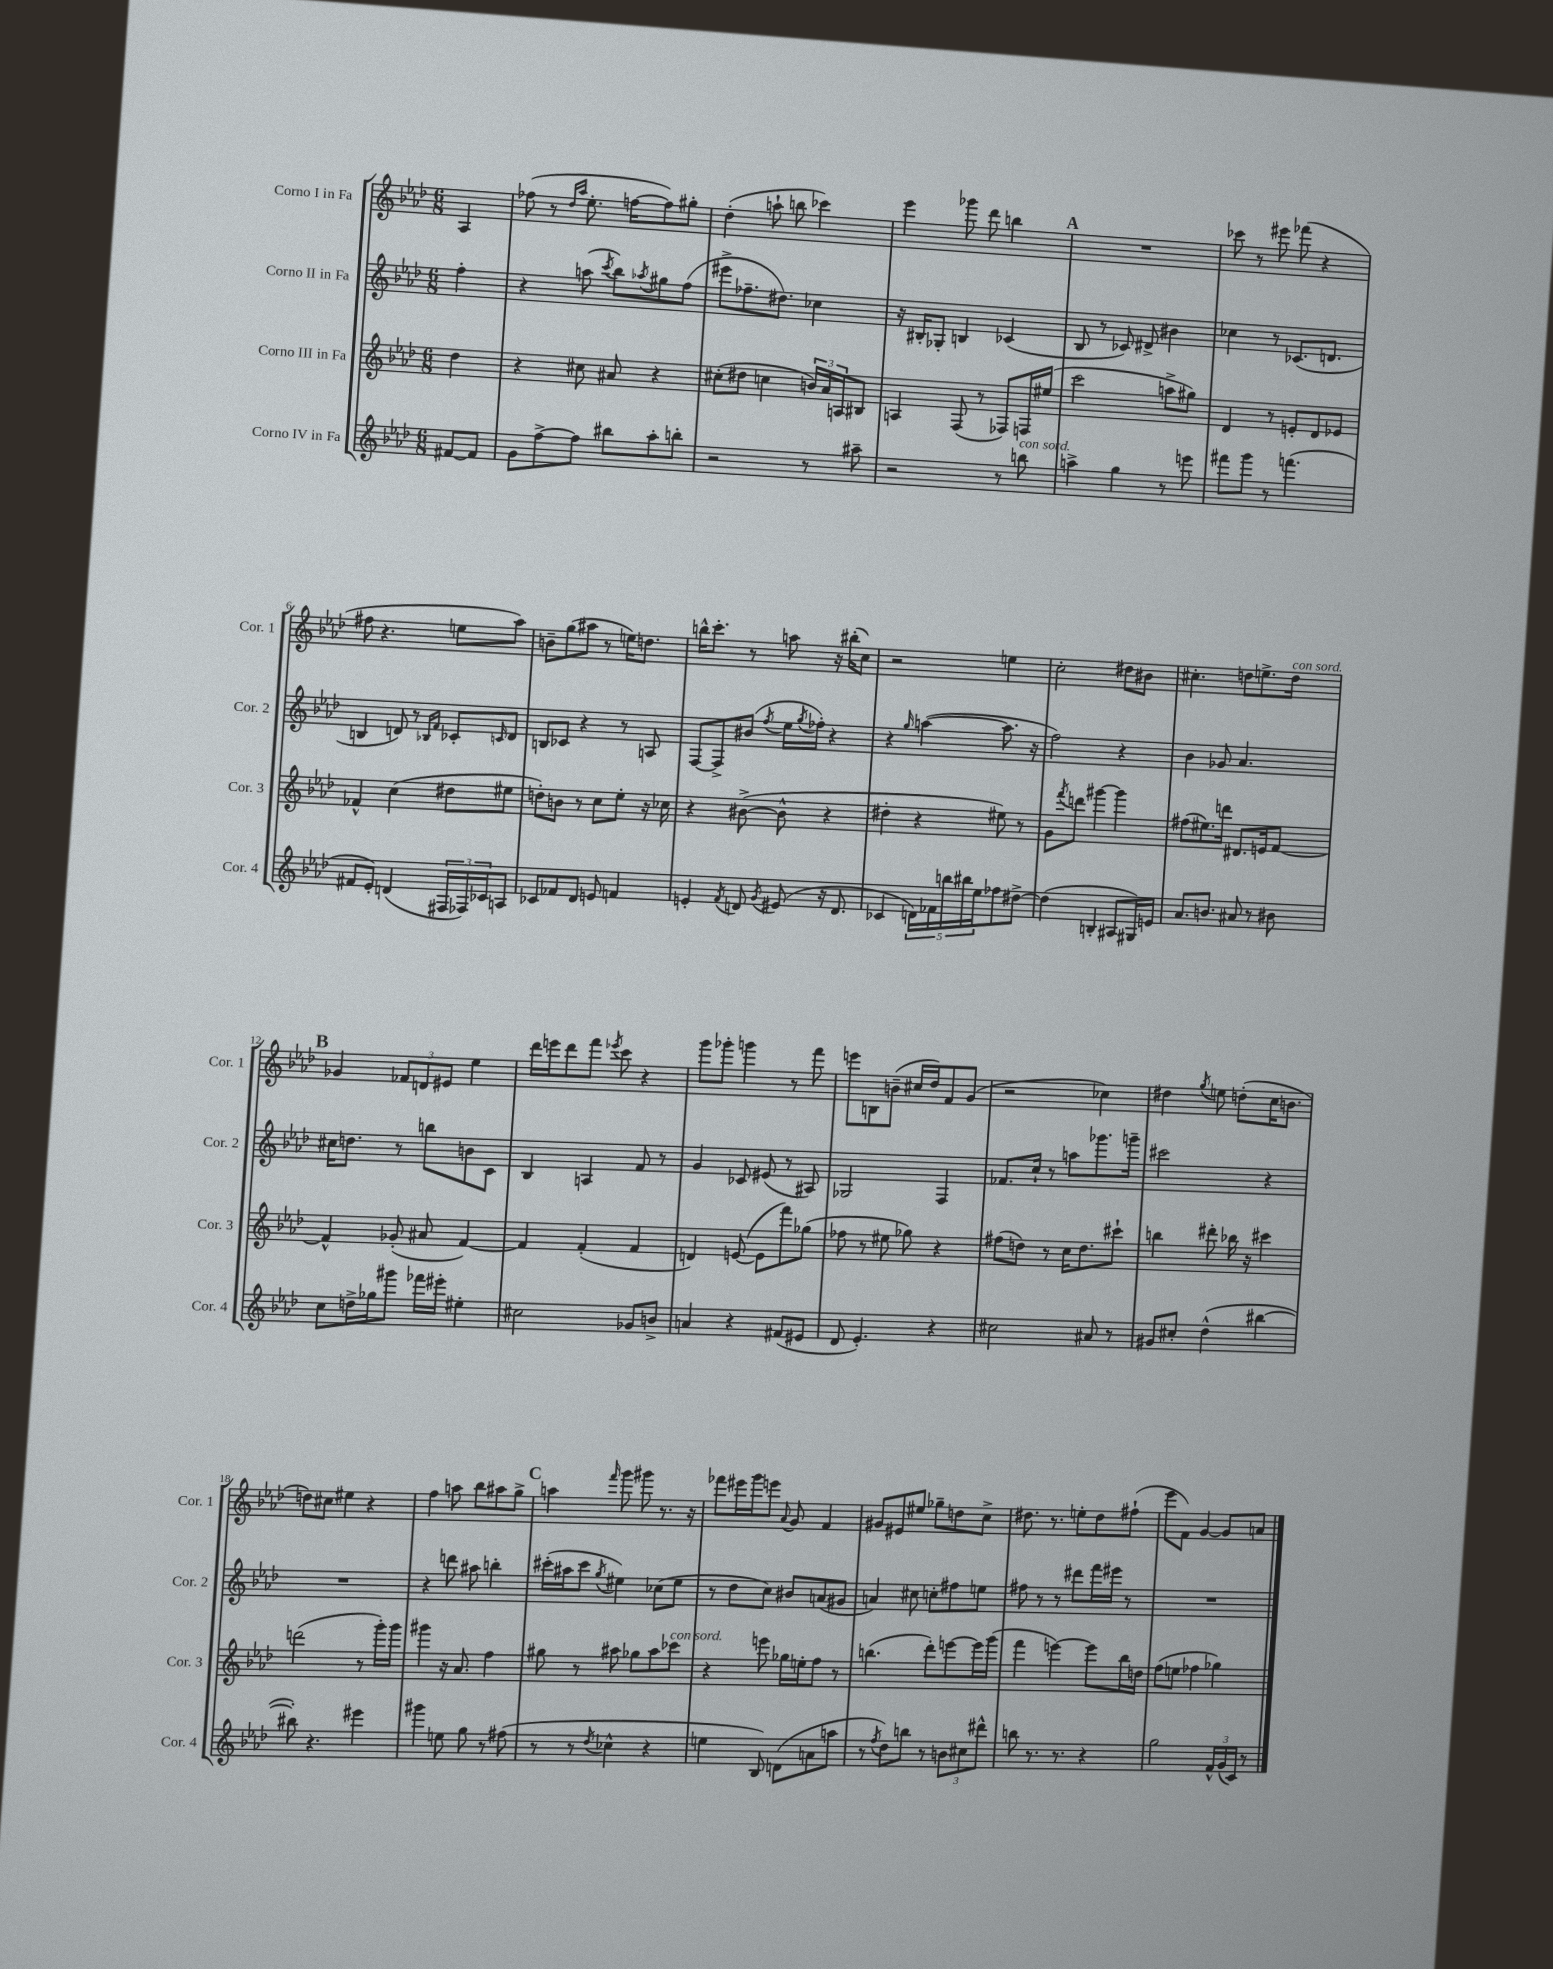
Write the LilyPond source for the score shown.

<<
\new StaffGroup <<
\new Staff = "s0" \with { instrumentName = "Corno I in Fa" shortInstrumentName = "Cor. 1" } {
    \clef treble \key aes \major \numericTimeSignature \time 6/8 \partial 4
    aes4 |
    fes''8( r8 \grace { des''16 aes''16 } ees''8.-. f''16~ f''8) gis''8-. |
    des''4-.( a''8-! b''8 ces'''4) |
    ees'''4 ges'''8 des'''8 b''4 |
    \mark \markup { \bold "A" } R2. |
    ces'''8 r8 eis'''8 fes'''8( r4 |
    fis''8 r4. e''8 aes''8) |
    b'8-- g''8( ais''8 r8 e''16) d''8. |
    b''16-^ c'''8.-. r8 a''8 r16 bis''16-.( c''8) |
    r2 e''4 |
    c''2-. dis''8 bis'8 |
    cis''4.-. d''8 e''8.-> d''16^\markup { \italic "con sord." } |
    \mark \markup { \bold "B" } ges'4 \tuplet 3/2 { fes'8 d'8 eis'8 } ees''4 |
    des'''16 e'''16 des'''8 f'''8 \acciaccatura { ees'''8 } c'''8 r4 |
    g'''8 ges'''8-. g'''4 r8 f'''8 |
    e'''8 b8 b'8--( cis''16 des''16) f'8 g'8( |
    r2 ces''4) |
    dis''4 \acciaccatura { g''8 } e''8 d''8-.( c''16 b'8. |
    d''8) cis''8 eis''4 r4 |
    f''4 a''8 bes''8 ais''8 g''8-> |
    \mark \markup { \bold "C" } a''4 \grace { f'''16 } g'''8 gis'''8 r8. r16 |
    fes'''8 eis'''16 g'''16 e'''8 \appoggiatura { aes'8 } g'8 f'4 |
    gis'8 eis'8 eis''8 ges''8-- d''8 c''8-> |
    dis''8. r8. e''8-. dis''8 fis''8-!( |
    ees'''8 f'8) g'4~ g'8 a'8 \bar "|." |
}
\new Staff = "s1" \with { instrumentName = "Corno II in Fa" shortInstrumentName = "Cor. 2" } {
    \clef treble \key aes \major \numericTimeSignature \time 6/8 \partial 4
    f''4-. |
    r4 a''8( \acciaccatura { c'''8 } bes''8) \acciaccatura { aes''8 } gis''8 f''8( |
    eis'''8-> fes''8.-- dis''8.) ces''4 |
    r16 bis16-. ges8-. b4 ces'4( |
    \mark \markup { \bold "A" } bes8 r8 ces'8) dis'8-> bis'4 |
    ces''4 r8 ces'8.( d'8. |
    b4 d'8) r8 \grace { bes16 f'16 } ces'8-. \grace { c'16 } d'8 |
    b8 ces'8 r4 r8 a8 |
    f8~ f8-> bis'8( \acciaccatura { f''8 } ees''16 \acciaccatura { g''8 } fes''16-.) r4 |
    r4 \grace { g''16 } a''4~( a''8. r16 |
    f''2) r4 |
    bes'4 ges'8 aes'4. |
    \mark \markup { \bold "B" } cis''16 d''8. r8 b''8 b'8 c'8 |
    bes4 a4 f'8 r8 |
    g'4 ces'8 eis'8( r8 ais8) |
    ges2 f4 |
    fes'8. c''16-! r8 a''8 ges'''8. g'''16-- |
    cis'''2 r4 |
    R2. |
    r4 d'''8 ais''8 b''4-. |
    \mark \markup { \bold "C" } cis'''16-.( ais''16 cis'''8 \acciaccatura { g''8 } eis''4) ces''8( eis''8 |
    r8 des''8 c''8) bis'8 a'8( gis'8 |
    a'4) cis''8 c''8-. fis''8 e''8 |
    fis''8 r8 r8 dis'''8 f'''16 eis'''16 r8 |
    R2. \bar "|." |
}
\new Staff = "s2" \with { instrumentName = "Corno III in Fa" shortInstrumentName = "Cor. 3" } {
    \clef treble \key aes \major \numericTimeSignature \time 6/8 \partial 4
    des''4 |
    r4 cis''8 ais'8 r4 |
    cis''8-.( dis''8 c''4 \tuplet 3/2 { b'16) aes'16 a16 } bis8 |
    a4 f8( r8 fes8) f16 eis''16( |
    \mark \markup { \bold "A" } c'''2 a''8-> gis''8) |
    des'4 r8 e'8-. des'8 ees'8 |
    fes'4-^ c''4( dis''8 eis''8 |
    d''8-.) b'8 r8 c''8 ees''8-. r16 ces''16 |
    r4 bis'8~->( bis'8-^ r4 |
    dis''4-. r4 eis''8) r8 |
    g'8 \acciaccatura { f'''8 } d'''8 gis'''4~ gis'''4 |
    fis''8( eis''8.) d'''16 dis'8. e'16 f'8~ |
    \mark \markup { \bold "B" } f'4-^ ges'8-.( ais'8 f'4~) |
    f'4 f'4-.( f'4 |
    d'4) e'8~( e'8 f'''8) ges''8( |
    fes''8 r8 eis''8 ges''8) r4 |
    fis''8( d''8) r8 c''16 d''8. cis'''8-! |
    b''4 dis'''8-. bes''16 r16 cis'''4 |
    d'''2( r8 g'''16-.) g'''16 |
    gis'''4 r16 aes'8. f''4 |
    \mark \markup { \bold "C" } gis''8 r8 ais''8 ges''8 ais''8 ces'''8^\markup { \italic "con sord." } |
    r4 e'''8 ges''16 e''16-. f''8 r8 |
    b''4.( des'''8-.) e'''8~ e'''16 g'''16( |
    f'''4 e'''4~) e'''8 bes''16 d''16 |
    f''8( e''8 fes''4 ges''4) \bar "|." |
}
\new Staff = "s3" \with { instrumentName = "Corno IV in Fa" shortInstrumentName = "Cor. 4" } {
    \clef treble \key aes \major \numericTimeSignature \time 6/8 \partial 4
    fis'8~ fis'8 |
    g'8 f''8~-> f''8 bis''8 aes''8-. b''8-. |
    r2 r8 ais''8-- |
    r2 r8 b''8^\markup { \italic "con sord." } |
    \mark \markup { \bold "A" } a''4-> g''4 r8 e'''8 |
    fis'''8 g'''8 r8 f'''4.( |
    fis'8 ees'8-.) d'4( \tuplet 3/2 { fis16 fes16) ces'16 } a8 |
    ces'8 fes'8 des'8 e'8 f'4 |
    e'4-. \acciaccatura { f'8 } d'8 \acciaccatura { g'8 } eis'8( r16 d'8. |
    ces'4 \tuplet 5/4 { d'16) fes'16 b''16 bis''16 ees''16 } fes''8 dis''8~-> |
    dis''4( b4-. ais8 gis16) e'16 |
    aes'8. b'8. ais'8 r8 bis'8 |
    \mark \markup { \bold "B" } c''8 d''16-> ges''16 gis'''8 fes'''16 eis'''16-. eis''4-. |
    cis''2 ges'8 b'8-> |
    a'4 r4 fis'8( eis'8 |
    des'8 ees'4.-.) r4 |
    cis''2 ais'8 r8 |
    gis'8 cis''8-. des''4-^( bis''4~ |
    bis''8-.) r4. eis'''4 |
    gis'''4 e''8 g''8 r8 fis''8( |
    \mark \markup { \bold "C" } r8 r8 \acciaccatura { des''8 } ces''4-^ r4 |
    e''4 bes8) d'8( a'8 a''8 |
    r8 \acciaccatura { f''8 } des''8) b''8 r8 \tuplet 3/2 { b'8 cis''8 dis'''8-^ } |
    b''8 r8. r8. r4 |
    g''2 \tuplet 3/2 { f'16-^ g'16( c'16) } r8 \bar "|." |
}
>>
>>
